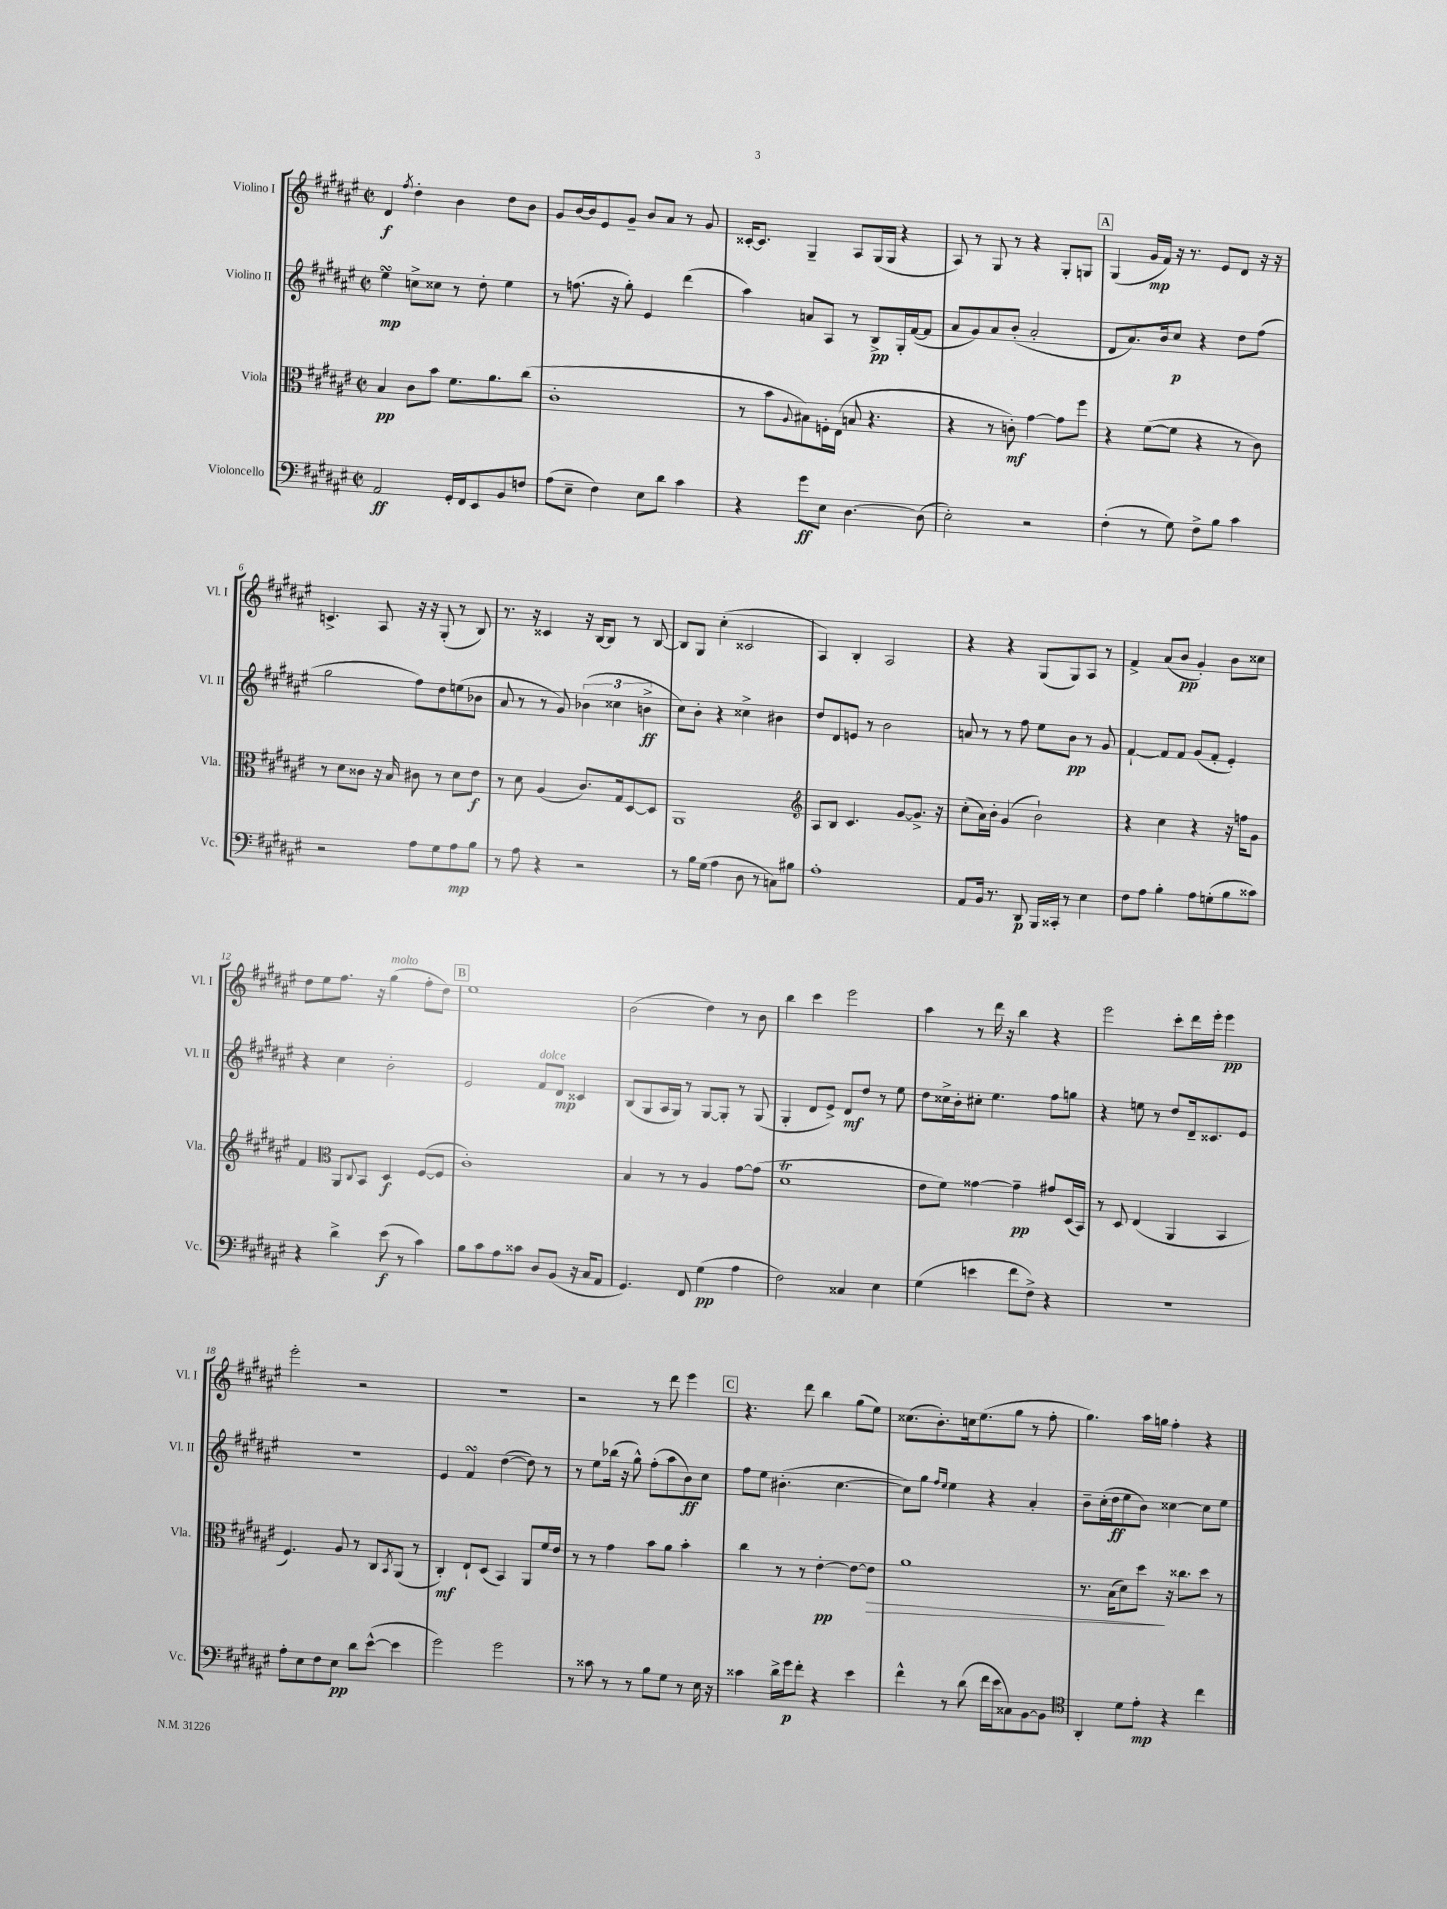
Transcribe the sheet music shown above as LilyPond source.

<<
\new StaffGroup <<
\new Staff = "s0" \with { instrumentName = "Violino I" shortInstrumentName = "Vl. I" } {
    \clef treble \key fis \major \defaultTimeSignature \time 2/2
    dis'4\f \acciaccatura { fis''8 } dis''4-. b'4 dis''8 b'8 |
    gis'8 b'16~ b'16 eis'8 gis'8-- b'8 ais'8 r8 gis'8 |
    cisis'16~-. cisis'8. gis4-- ais8 gis16( gis16 r4 |
    ais8) r8 gis8 r8 r4 gis8-. g8 |
    \mark \markup { \box "A" } gis4( gis'16\mp fis'16) r16 r8. eis'8 dis'8 r16 r16 |
    c'4.-> ais8 r16 r16 gis8-.( r8 b8) |
    r8. r16 cisis'4 r16 b16~ b8 r8 b8~ |
    b8 gis8 cis''4-.( cisis'2 |
    ais4) b4-. ais2 |
    r4 r4 gis8( gis8) ais8 r8 |
    fis'4-> ais'8( b'8\pp gis'4-.) b'8 cisis''8 |
    dis''8 eis''8 fis''8. r16 gis''4^\markup { \italic "molto" }( fis''8-. dis''8) |
    \mark \markup { \box "B" } eis''1 |
    b'2( dis''4) r8 b'8 |
    b''4 cis'''4 eis'''2 |
    ais''4 r8 dis'''16 r16 b''4 r4 |
    eis'''2 cis'''8-. dis'''16 eis'''16-. eis'''4\pp |
    eis'''2-. r2 |
    R1 |
    r2 r8 dis'''8 eis'''4 |
    \mark \markup { \box "C" } r4. dis'''8 b''4 gis''8( eis''8) |
    cisis''8.( b'8.-.) c''16 eis''8.( gis''8 r8 fis''8-. |
    gis''4.) ais''16 g''16 fis''4-. r4 \bar "|." |
}
\new Staff = "s1" \with { instrumentName = "Violino II" shortInstrumentName = "Vl. II" } {
    \clef treble \key fis \major \defaultTimeSignature \time 2/2
    eis''4\turn\mp c''8-> cisis''8 r8 dis''8-. eis''4 |
    r8 f''8.( r16 gis''8-.) eis'4 dis'''4( |
    ais''4) a'8 ais8 r8 b8->\pp gis16-. fis'16~( fis'8 |
    ais'8 gis'8) ais'8 b'8-.( ais'2-. |
    \mark \markup { \box "A" } dis'8 ais'8.) b'16 cis''8\p r4 dis''8 fis''8( |
    gis''2 fis''8) dis''8 e''8( bes'8 |
    ais'8 r8 r8 gis'8) \tuplet 3/2 { bes'4( cisis''4 b'4->\ff } |
    cis''8) b'8-. r4 cisis''4-> bis'4 |
    dis''8 dis'8 e'8 r8 b'2 |
    a'8 r8 r8 fis''8 eis''8 b'8\pp r8 gis'8 |
    fis'4~-! fis'8 fis'8 gis'8( fis'8-. eis'4-.) |
    r4 cis''4 b'2-. |
    \mark \markup { \box "B" } eis'2 fis'8^\markup { \italic "dolce" } dis'8\mp cisis'4 |
    b8( gis8 ais16 gis16) r8 gis8~ gis8-. r8 gis8( |
    gis4-. dis'8 eis'8->) dis'8\mf dis''8 r8 eis''8 |
    dis''8 cisis''16-> b'16-. cis''8-. eis''4. fis''8 g''8 |
    r4 e''8 r8 dis''8 dis'16-- cisis'8. eis'8 |
    R1 |
    eis'4 fis'4\turn dis''4~( dis''8) r8 |
    r8 eis''8 bes''16( r16 gis''8-^) fis''8-.( ais''8 b'8\ff) cis''8 |
    \mark \markup { \box "C" } fis''8 eis''8 bis'4.-.( cis''4.~ |
    cis''8) gis''8 \grace { fis''16 eis''16 } eis''4 r4 ais'4-. |
    b'8-- cis''16-.( dis''16\ff eis''8 b'8) cisis''4~ cisis''8 eis''8 \bar "|." |
}
\new Staff = "s2" \with { instrumentName = "Viola" shortInstrumentName = "Vla." } {
    \clef alto \key fis \major \defaultTimeSignature \time 2/2
    b4\pp cis'8 b'8 fis'8. ais'8. cis''8( |
    cis'1-. |
    r8 b'8 \appoggiatura { ais8 } bis8) f16-. eis16( b8 r4. |
    r4 r8 c'8-.\mf) gis'4~ gis'8 fis''8 |
    \mark \markup { \box "A" } r4 fis'8~( fis'8 r4 r8 cis'8) |
    r8 dis'8 cisis'8 r16 b16 cis'8 r8 dis'8 eis'8\f |
    r8 dis'8 ais4( cis'8.) gis16 dis8~ dis8 |
    ais,1 |
    \clef treble ais8 b8 cis'4. gis'8~ gis'8.-> r16 |
    cis''8-.( ais'16) b'16-. gis'4( b'2-!) |
    r4 cis''4 r4 r16 f''16 gis'8 |
    fis'4 \clef alto ais,8 \appoggiatura { cis8 } b,8 dis4\f fis8~( fis8 |
    \mark \markup { \box "B" } cis'1-.) |
    b4 r8 r8 ais4 gis'8~ gis'8( |
    dis'1\trill |
    eis'8 fis'8) gisis'4~ gisis'4--\pp gis'8 dis16( b,16) |
    r8 dis8 eis4( ais,4 b,4 |
    fis4.) ais8 r8 cis8 \acciaccatura { b,8 } ais,8( r8 |
    cis4-.\mf) eis8-! dis8( b,4) ais,8 fis'16 eis'16 |
    r8 r8 gis'4 b'8 ais'8 b'4-. |
    \mark \markup { \box "C" } cis''4 r8 r8 eis'4~-.\pp eis'8~ eis'8\> |
    ais'1 |
    r8. b16( dis'8) dis''8\! r16 cisis''8. dis''8 r8 \bar "|." |
}
\new Staff = "s3" \with { instrumentName = "Violoncello" shortInstrumentName = "Vc." } {
    \clef bass \key fis \major \defaultTimeSignature \time 2/2
    ais,2\ff gis,16-. fis,16 eis,8 b,8 f8 |
    ais8( eis8-- fis4) eis8 dis'8 cis'4 |
    r4 gis'8\ff eis8 dis4.~ dis8( |
    eis2-.) r2 |
    \mark \markup { \box "A" } fis4-.( r8 gis8) fis8-> b8 cis'4 |
    r2 ais8 gis8 ais8\mp b8 |
    r8 ais8 r4 r2 |
    r8 b16 gis16( ais4 dis8 r8 c8) bis8 |
    ais1-. |
    ais,8 b,16 r8. dis,8\p b,,16 cisis,16-. r8 eis4 |
    fis8 ais8 b4-. ais8 g8-.( b8 cisis'8) |
    r4 dis'4-> eis'8\f( r8 cis'4) |
    \mark \markup { \box "B" } b8 cis'8 ais8 cisis'8 dis8 b,8( r16 cis16 ais,8 |
    gis,4.) fis,8 gis4\pp( ais4 |
    fis2) cisis4 eis4 |
    gis4( e'4 fis'8 fis8->) r4 |
    R1 |
    ais8-. eis8 fis8 eis8\pp dis'8 eis'8~-^( eis'4 |
    gis'2) gis'2 |
    r8 cisis'8 r8 r8 b8 gis8 r8 eis16 r16 |
    \mark \markup { \box "C" } cisis'4 dis'16-> gis'16\p fis'8-. r4 eis'4 |
    fis'4-^ r8 dis'8( fis'16 eis'16 cisis8) b,8~ b,8 |
    \clef tenor ais,4-. dis'8 eis'8-.\mp r4 cis''4 \bar "|." |
}
>>
>>
